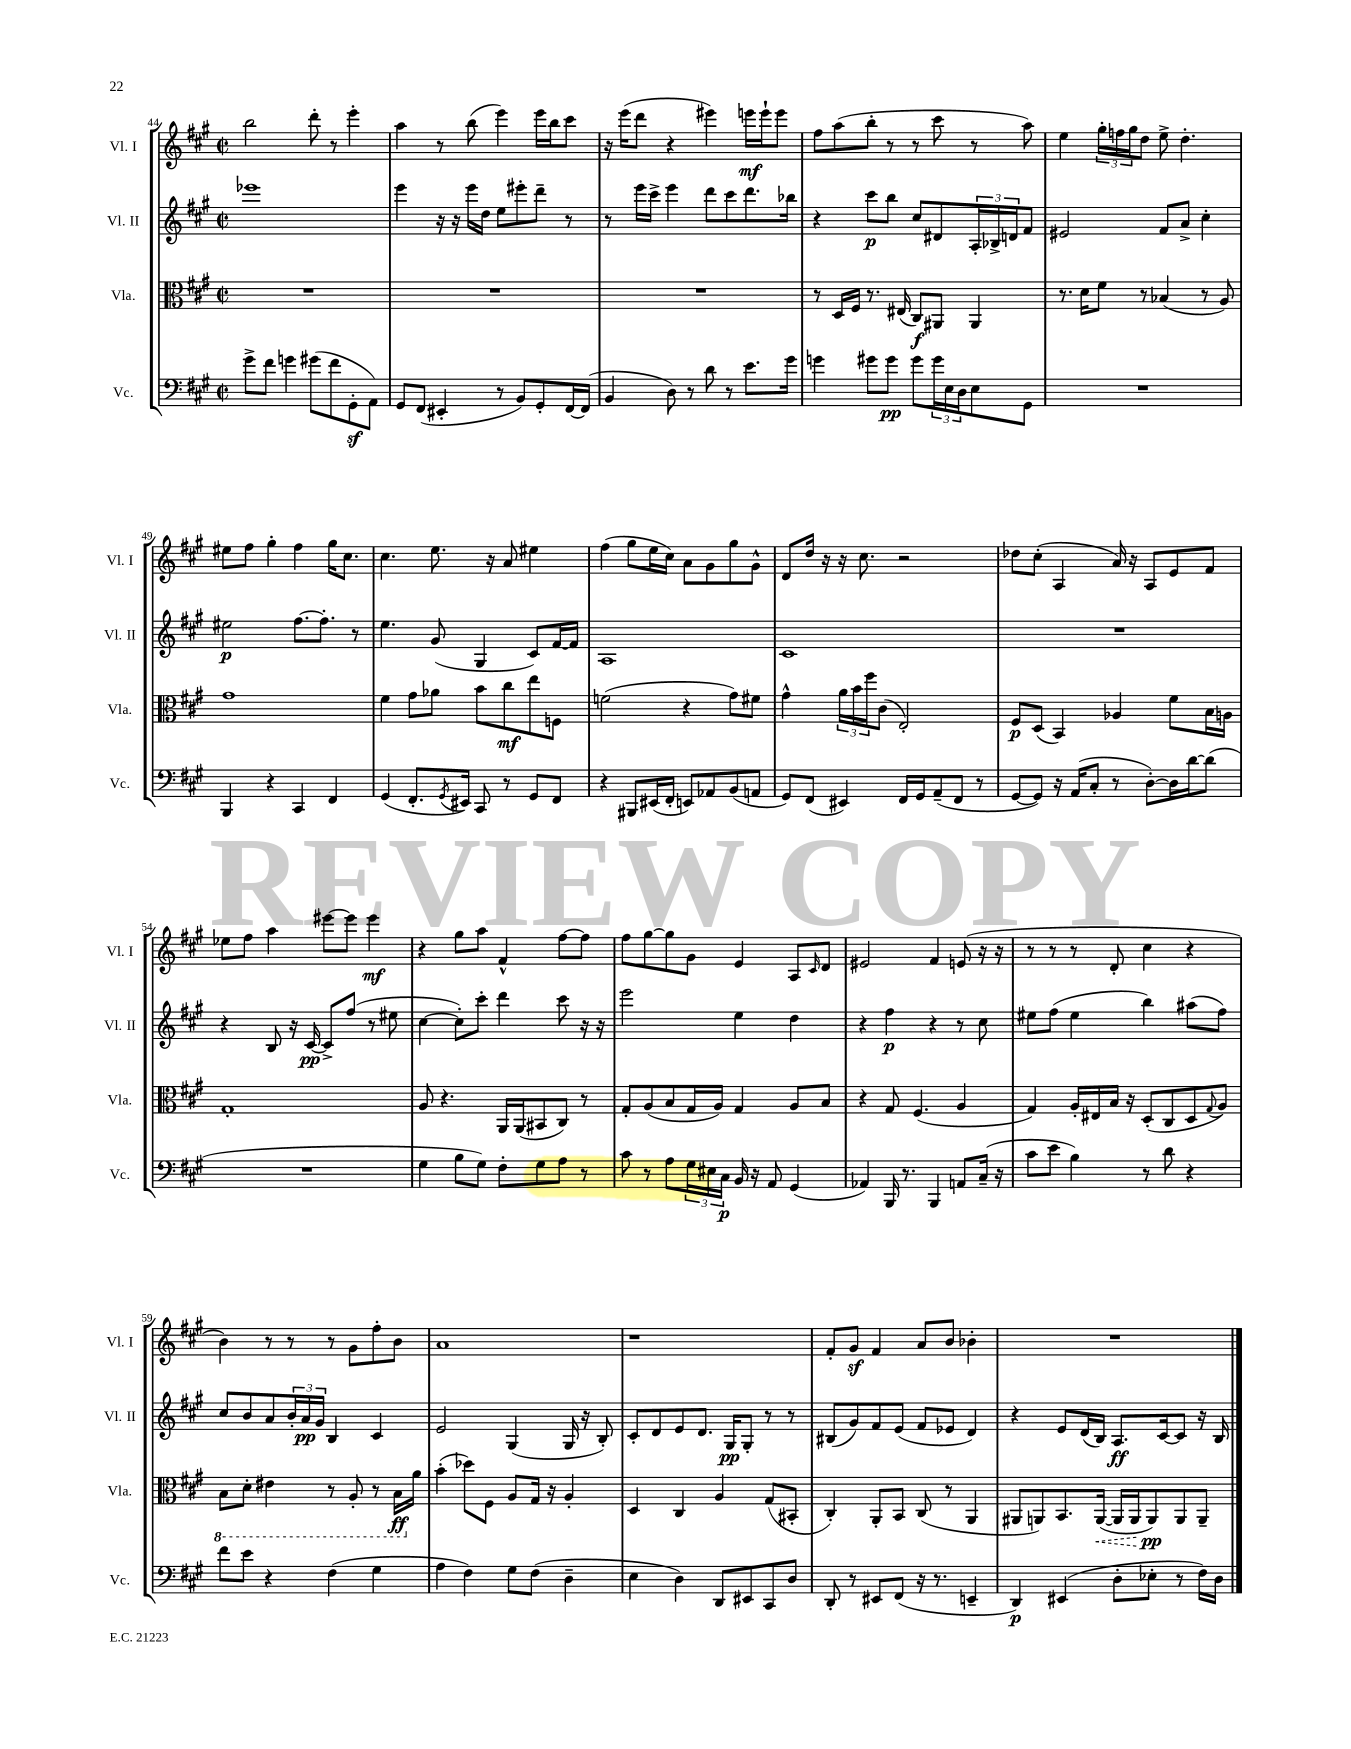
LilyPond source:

<<
\new StaffGroup <<
\new Staff = "s0" \with { instrumentName = "Vl. I" shortInstrumentName = "Vl. I" } {
    \clef treble \key a \major \defaultTimeSignature \time 2/2
    b''2 d'''8-. r8 e'''4-. |
    a''4 r8 b''8( e'''4) e'''16 b''16 cis'''8 |
    r16 e'''16( d'''8 r4 eis'''4) e'''16\mf e'''16-! e'''8 |
    fis''8 a''8( b''8-. r8 r8 cis'''8 r8 a''8) |
    e''4 \tuplet 3/2 { gis''16-. f''16 gis''16 } d''8 e''8-> d''4.-. |
    eis''8 fis''8 gis''4-. fis''4 gis''16 cis''8. |
    cis''4. e''8. r16 a'8 eis''4 |
    fis''4( gis''8 e''16 cis''16) a'8 gis'8 gis''8 gis'8-^ |
    d'8 d''16 r16 r16 cis''8. r2 |
    des''8 cis''8-.( a4 a'16) r16 a8 e'8 fis'8 |
    ees''8 fis''8 a''4 eis'''8~ eis'''8 eis'''4\mf |
    r4 gis''8 a''8 fis'4-^ fis''8~ fis''8 |
    fis''8 gis''8~ gis''8 gis'8 e'4 a8 \grace { cis'16 } d'8 |
    eis'2 fis'4 e'8( r16 r16 |
    r8 r8 r8 d'8-. cis''4 r4 |
    b'4) r8 r8 r8 gis'8 fis''8-. b'8 |
    a'1 |
    r1 |
    fis'8-. gis'8\sf fis'4 a'8 b'8 bes'4-. |
    R1 \bar "|." |
}
\new Staff = "s1" \with { instrumentName = "Vl. II" shortInstrumentName = "Vl. II" } {
    \clef treble \key a \major \defaultTimeSignature \time 2/2
    ees'''1 |
    e'''4 r16 r16 e'''16 d''16 e''8 eis'''8-. d'''8-- r8 |
    r8 e'''16 cis'''16-> e'''4 d'''8 cis'''8 d'''8. bes''16 |
    r4 cis'''8\p b''8 cis''8 dis'8 \tuplet 3/2 { a16-. bes16-> d'16 } fis'8 |
    eis'2 fis'8 a'8-> cis''4-. |
    eis''2\p fis''8.~ fis''8.-. r8 |
    e''4. gis'8( gis4 cis'8) fis'16~ fis'16 |
    a1 |
    cis'1 |
    R1 |
    r4 b8 r16 cis'16~\pp cis'8-> fis''8( r8 eis''8 |
    cis''4~ cis''8-.) cis'''8-. d'''4 cis'''8 r16 r16 |
    e'''2 e''4 d''4 |
    r4 fis''4\p r4 r8 cis''8 |
    eis''8 fis''8( eis''4 b''4) ais''8( fis''8) |
    cis''8 b'8 a'8 \tuplet 3/2 { b'16-. a'16\pp gis'16 } b4 cis'4 |
    e'2 gis4( gis16 r16 b8-.) |
    cis'8-. d'8 e'8 d'8. gis16\pp gis8-. r8 r8 |
    bis8( gis'8) fis'8 e'8( fis'8 ees'8 d'4) |
    r4 e'8 d'16( b16) a8.\ff cis'16~ cis'8 r16 b16 \bar "|." |
}
\new Staff = "s2" \with { instrumentName = "Vla." shortInstrumentName = "Vla." } {
    \clef alto \key a \major \defaultTimeSignature \time 2/2
    R1 |
    R1 |
    R1 |
    r8 d16 fis16 r8. eis16( cis8\f) ais,8 ais,4 |
    r8. d'16 fis'8 r8 bes4( r8 a8) |
    gis'1 |
    fis'4 gis'8 aes'8 b'8 cis''8\mf e''8 f8 |
    f'2( r4 gis'8) fis'8 |
    gis'4-^ \tuplet 3/2 { a'16 b'16 fis''16 } cis'8( e2-.) |
    fis8\p d8( b,4) aes4 fis'8 b16 a16 |
    gis1-. |
    a8 r4. a,16 a,16( bis,8 cis8) r8 |
    gis8-. a8( b8 gis16 a16) gis4 a8 b8 |
    r4 gis8 fis4.( a4 |
    gis4) a16-. eis16 b16 r16 d8-.( cis8 d8 \appoggiatura { gis8 } a8) |
    \ottava #-1 b,8 d8-. eis4 r8 a,8-. r8 b,16\ff \ottava #0 a'16 |
    b'4-.( des''8) fis8 a8 gis16 r16 a4-. |
    d4 cis4 a4 gis8( bis,8-. |
    cis4-.) a,8-. b,8 cis8( r8 a,4 |
    ais,8 a,8) b,8. \once \override Hairpin.style = #'dashed-line a,16~\<( a,16 a,16 a,8\pp\!) a,8 a,8-- \bar "|." |
}
\new Staff = "s3" \with { instrumentName = "Vc." shortInstrumentName = "Vc." } {
    \clef bass \key a \major \defaultTimeSignature \time 2/2
    gis'8-> fis'8 g'4 gis'8( fis'8 gis,8-.\sf a,8) |
    gis,8 fis,8( eis,4-. r8 b,8) gis,8-. fis,16~ fis,16( |
    b,4 d8) r8 d'8 r8 e'8. gis'16 |
    g'4 gis'8 gis'8\pp gis'8 \tuplet 3/2 { gis'16 e16 d16 } e8 gis,8 |
    R1 |
    b,,4 r4 cis,4 fis,4 |
    gis,4( fis,8.-. \acciaccatura { gis,8 } eis,16) cis,8 r8 gis,8 fis,8 |
    r4 bis,,8 eis,16( fis,16-. e,8) aes,8 b,8( a,8 |
    gis,8) fis,8( eis,4) fis,16 gis,16 a,8--( fis,8 r8 |
    gis,8~ gis,8) r16 a,16( cis8-. r8 d8~-.) d16 d'16~ d'8( |
    R1 |
    gis4 b8 gis8) fis8-. gis8 a8 r8 |
    cis'8 r8 a8 \tuplet 3/2 { gis16 eis16 cis16\p } b,16 r16 a,8 gis,4( |
    aes,4) b,,16 r8. b,,4 a,8 cis16--( r16 |
    cis'8 e'8 b4) r8 d'8 r4 |
    fis'8 e'8 r4 fis4( gis4 |
    a4 fis4) gis8 fis8( d4-- |
    e4 d4) d,8 eis,8 cis,8 d8 |
    d,8-. r8 eis,8 fis,8( r16 r8. e,4-- |
    d,4\p) eis,4( d8-. ees8-. r8 fis16) d16 \bar "|." |
}
>>
>>
\layout { \context { \Score currentBarNumber = #44 } }
